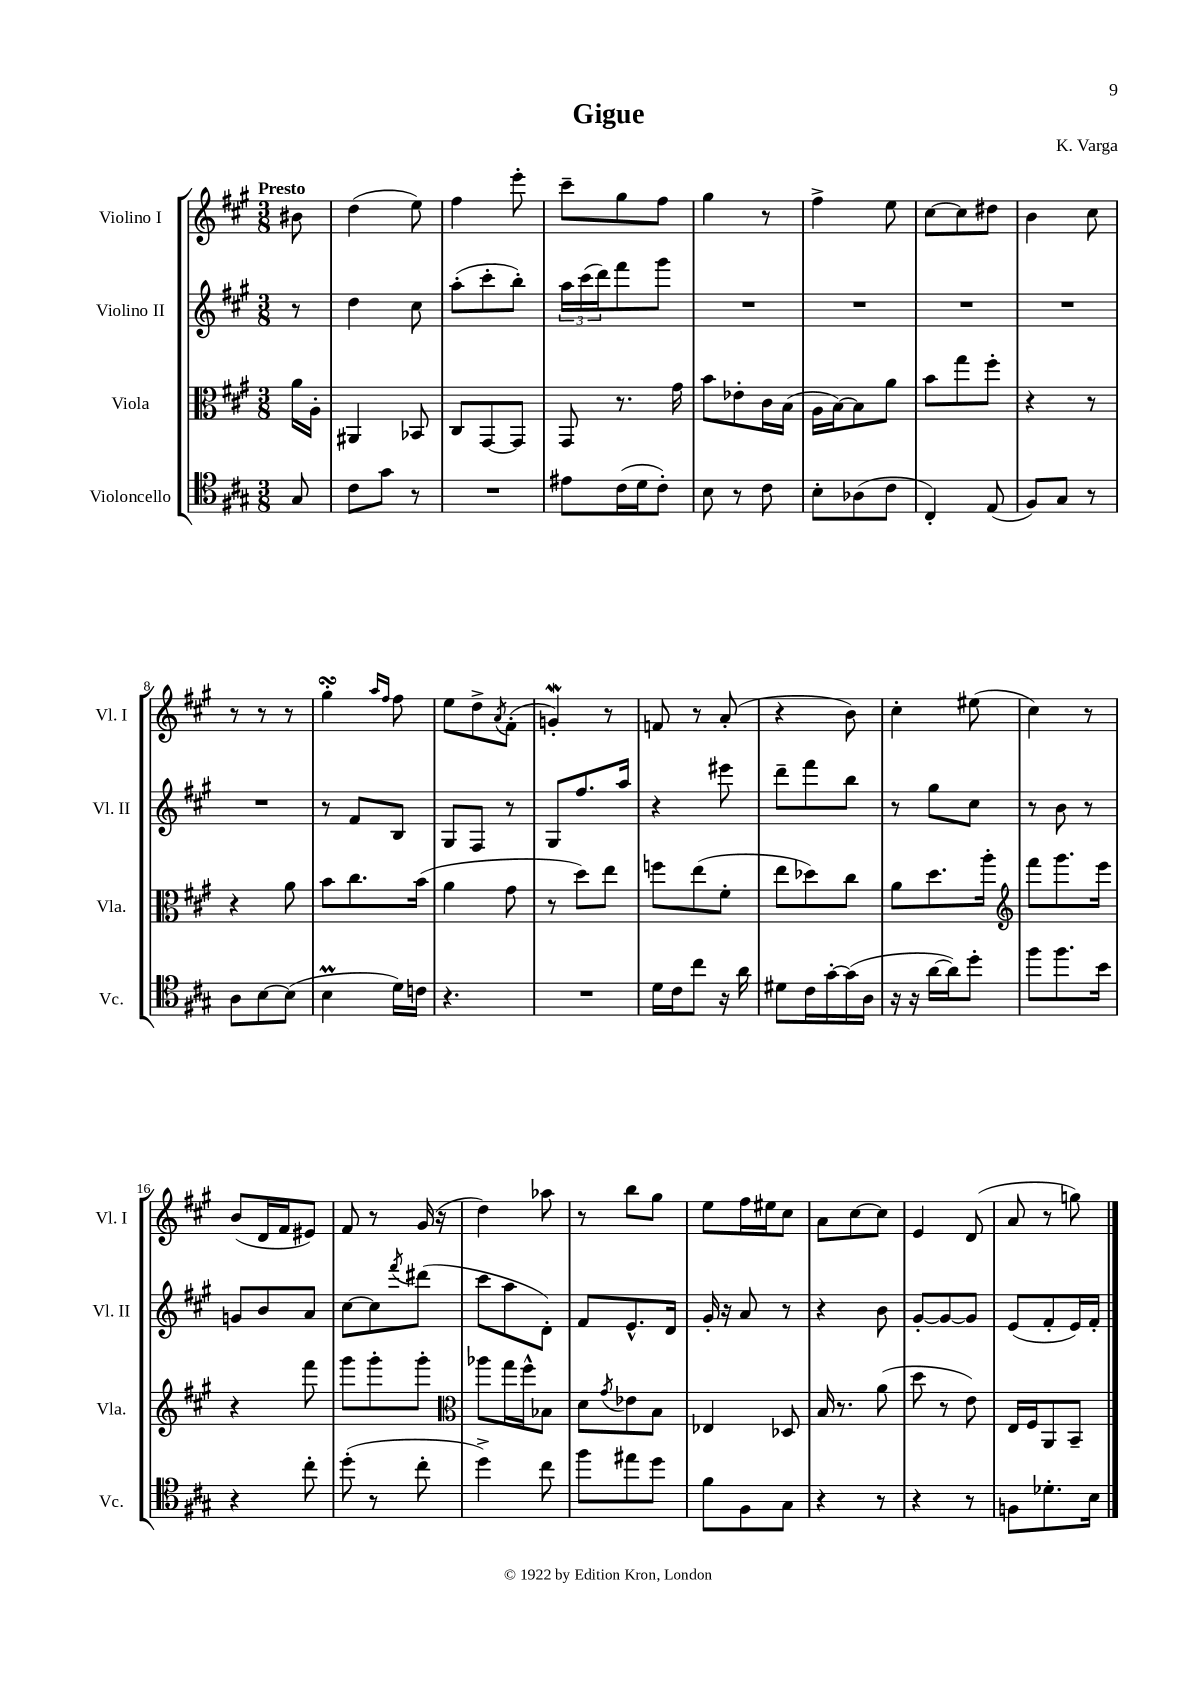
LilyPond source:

\header { title = "Gigue" composer = "K. Varga" }
<<
\new StaffGroup <<
\new Staff = "s0" \with { instrumentName = "Violino I" shortInstrumentName = "Vl. I" } {
    \clef treble \key a \major \numericTimeSignature \time 3/8 \partial 8 \tempo "Presto"
    bis'8 |
    d''4( e''8) |
    fis''4 e'''8-. |
    cis'''8-- gis''8 fis''8 |
    gis''4 r8 |
    fis''4-> e''8 |
    cis''8~ cis''8 dis''8 |
    b'4 cis''8 |
    r8 r8 r8 |
    gis''4-.\turn \grace { a''16 fis''16 } fis''8 |
    e''8 d''8-> \acciaccatura { a'8 } fis'8-.( |
    g'4-.\mordent) r8 |
    f'8 r8 a'8-.( |
    r4 b'8) |
    cis''4-. eis''8( |
    cis''4) r8 |
    b'8( d'16 fis'16 eis'8) |
    fis'8 r8 gis'16( r16 |
    d''4) aes''8 |
    r8 b''8 gis''8 |
    e''8 fis''16 eis''16 cis''8 |
    a'8 cis''8~ cis''8 |
    e'4 d'8( |
    a'8 r8 g''8) \bar "|." |
}
\new Staff = "s1" \with { instrumentName = "Violino II" shortInstrumentName = "Vl. II" } {
    \clef treble \key a \major \numericTimeSignature \time 3/8 \partial 8
    r8 |
    d''4 cis''8 |
    a''8-.( cis'''8-. b''8-.) |
    \tuplet 3/2 { a''16 cis'''16( d'''16) } fis'''8 gis'''8 |
    R4. |
    R4. |
    R4. |
    R4. |
    R4. |
    r8 fis'8 b8 |
    gis8 fis8 r8 |
    gis8 fis''8. a''16 |
    r4 eis'''8 |
    d'''8-- fis'''8 b''8 |
    r8 gis''8 cis''8 |
    r8 b'8 r8 |
    g'8 b'8 a'8 |
    cis''8~ cis''8 \acciaccatura { fis'''8 } dis'''8( |
    cis'''8 a''8 d'8-.) |
    fis'8 e'8.-^ d'16 |
    gis'16-. r16 a'8 r8 |
    r4 b'8 |
    gis'8~-. gis'8~ gis'8 |
    e'8( fis'8-. e'16) fis'16-. \bar "|." |
}
\new Staff = "s2" \with { instrumentName = "Viola" shortInstrumentName = "Vla." } {
    \clef alto \key a \major \numericTimeSignature \time 3/8 \partial 8
    a'16 a16-. |
    ais,4 bes,8 |
    cis8 gis,8~ gis,8 |
    gis,8 r8. gis'16 |
    b'8 ees'8-. cis'16 b16( |
    a16 b16~) b8 a'8 |
    b'8 gis''8 fis''8-. |
    r4 r8 |
    r4 a'8 |
    b'8 cis''8. b'16( |
    a'4 gis'8 |
    r8 d''8) e''8 |
    f''8 e''8( fis'8-. |
    e''8 des''8) cis''8 |
    a'8 d''8. a''16-. |
    \clef treble fis'''8 gis'''8. e'''16 |
    r4 fis'''8 |
    gis'''8 gis'''8-. gis'''8-. |
    \clef alto aes''8 gis''16 fis''16-^ bes8 |
    d'8 \acciaccatura { gis'8 } ees'8 b8 |
    ees4 des8 |
    b16 r8. a'8( |
    d''8 r8 e'8) |
    e16 fis16 a,8 b,8-- \bar "|." |
}
\new Staff = "s3" \with { instrumentName = "Violoncello" shortInstrumentName = "Vc." } {
    \clef tenor \key a \major \numericTimeSignature \time 3/8 \partial 8
    gis8 |
    cis'8 gis'8 r8 |
    R4. |
    eis'8 cis'16( d'16 cis'8-.) |
    b8 r8 cis'8 |
    b8-. aes8( cis'8 |
    cis4-.) e8( |
    fis8) gis8 r8 |
    a8 b8~ b8( |
    b4\prall d'16) c'16 |
    r4. |
    R4. |
    d'16 cis'16 cis''8 r16 a'16 |
    dis'8 cis'16 gis'16~-. gis'16( a16 |
    r16 r16 a'16~ a'16) d''8-. |
    fis''8 fis''8. b'16 |
    r4 cis''8-. |
    d''8-.( r8 cis''8-. |
    d''4->) cis''8 |
    fis''8 eis''8 d''8 |
    fis'8 fis8 gis8 |
    r4 r8 |
    r4 r8 |
    f8 des'8.-. b16 \bar "|." |
}
>>
>>
